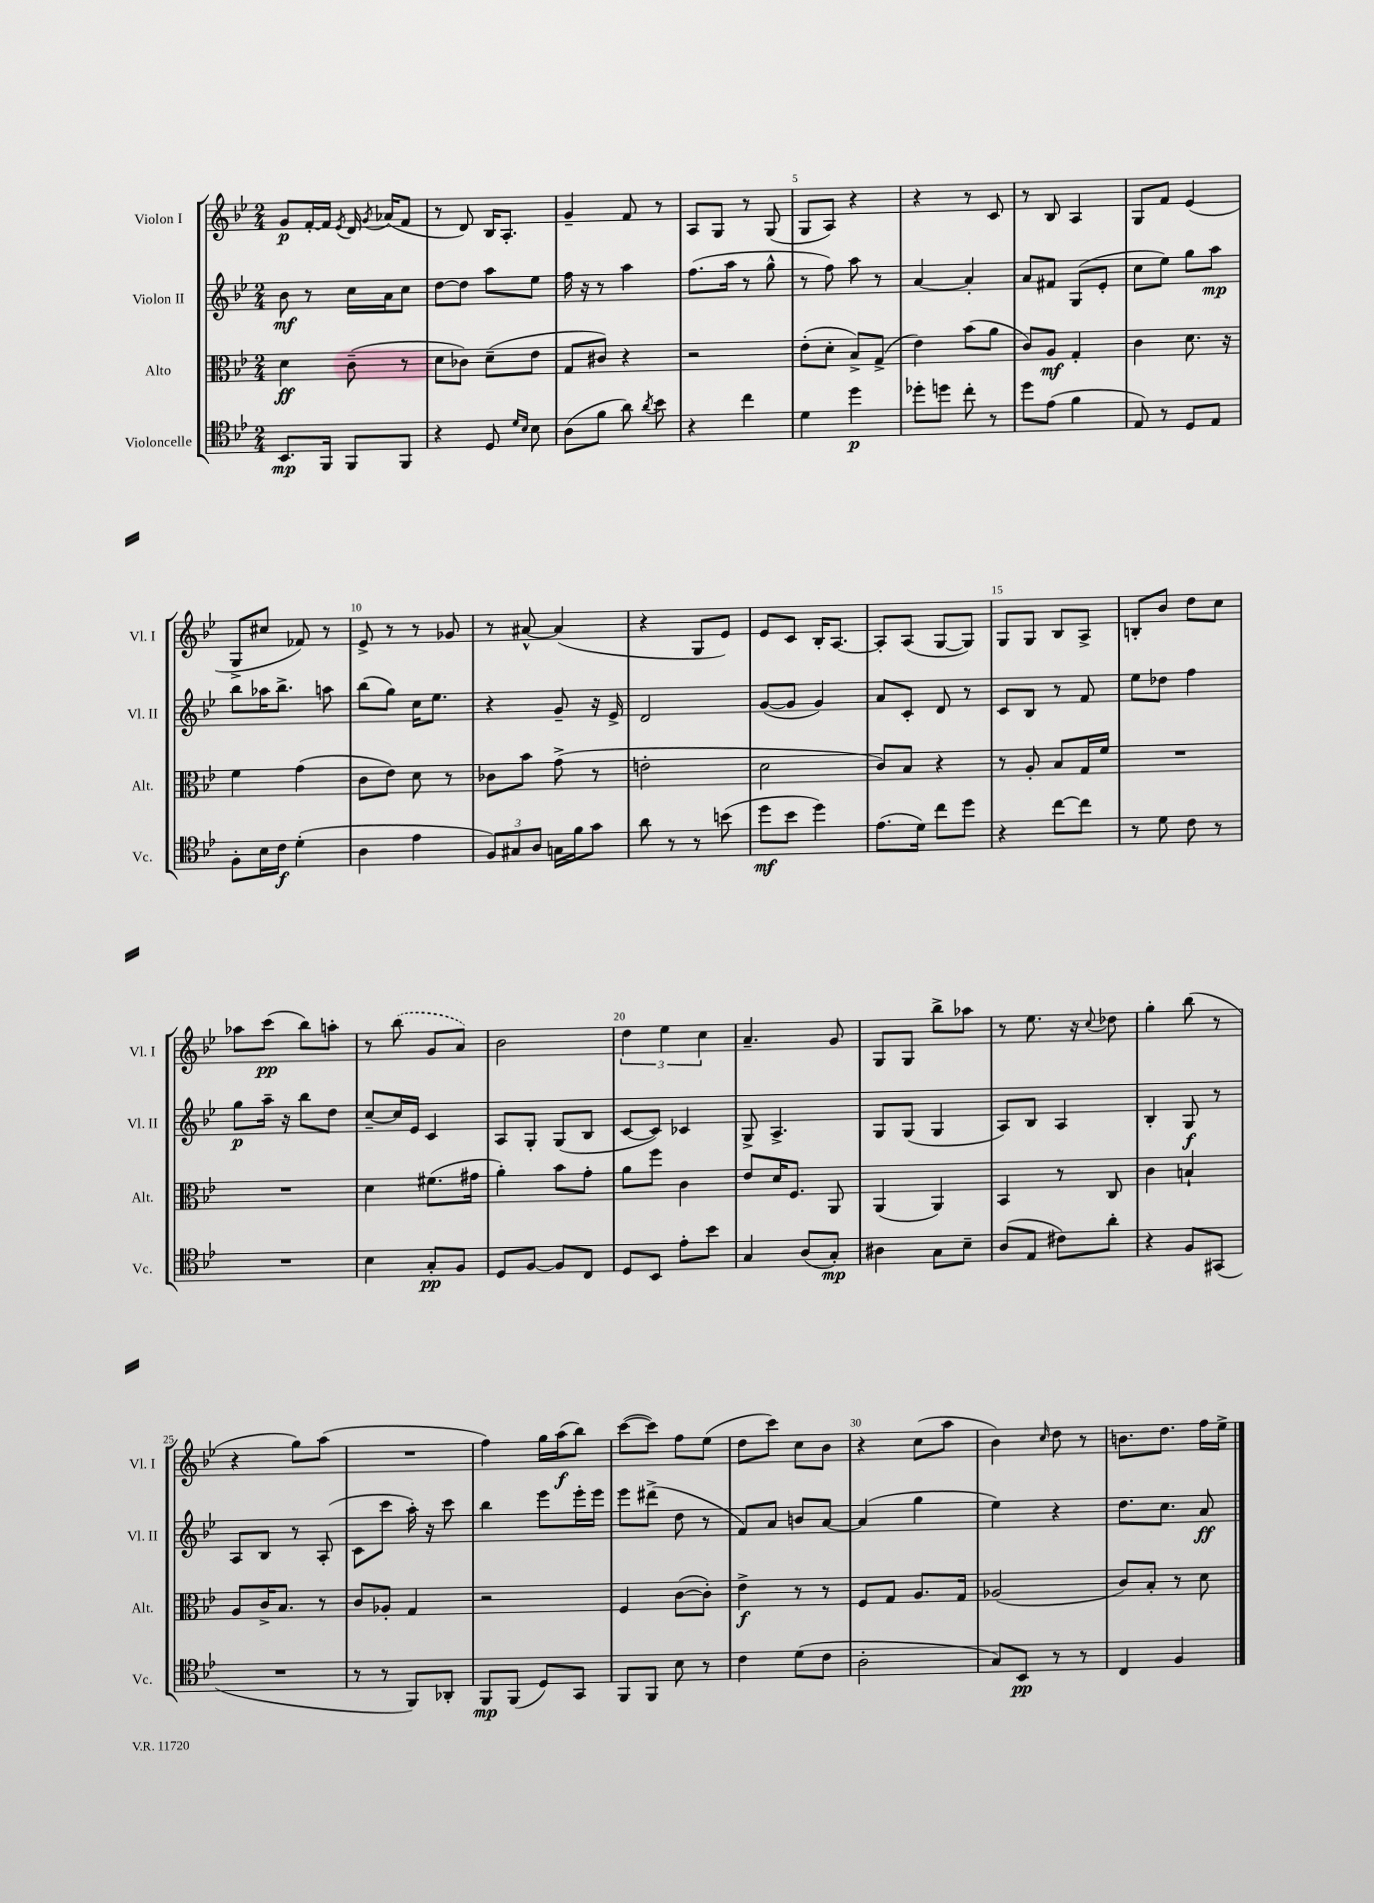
<<
\new StaffGroup <<
\new Staff = "s0" \with { instrumentName = "Violon I" shortInstrumentName = "Vl. I" } {
    \clef treble \key bes \major \numericTimeSignature \time 2/4
    \autoBeamOff g'8[\p f'16~-. f'16] \acciaccatura { ees'8 } d'16 \acciaccatura { g'8 } aes'16[( f'8] |
    r8 d'8) bes16[ a8.]-. |
    g'4-- f'8 r8 |
    a8[ g8] r8 g8( |
    g8[ a8]) r4 |
    r4 r8 c'8 |
    r8 bes8 a4 |
    g8[ f'8] ees'4( |
    g8[-> cis''8] fes'8) r8 |
    ees'8-> r8 r8 ges'8 |
    r8 ais'8~-^ ais'4( |
    r4 g8[ ees'8]) |
    ees'8[ c'8] bes16[-. a8.]~ |
    a8[-. a8]( g8[~ g8]) |
    g8[ g8] bes8[ a8]-> |
    b8[-. bes'8] d''8[ c''8] |
    aes''8[ c'''8]\pp( bes''8[) a''8]-. |
    r8 \once \slurDashed bes''8( g'8[ a'8]) |
    bes'2 |
    \tuplet 3/2 { d''4 ees''4 c''4 } |
    a'4.-- g'8 |
    g8[ g8] bes''8[-> aes''8] |
    r8 ees''8. r16 \appoggiatura { c''8 } des''8 |
    g''4-. bes''8( r8 |
    r4 g''8[) a''8]( |
    R2 |
    f''4) g''16[ a''16\f( bes''8]) |
    c'''8[~( c'''8]) f''8[ ees''8]( |
    d''8[ c'''8]) c''8[ bes'8] |
    r4 c''8[( a''8] |
    bes'4) \grace { c''16 } d''8 r8 |
    b'8.[ d''8.] f''16[ ees''16]-> \bar "|." |
}
\new Staff = "s1" \with { instrumentName = "Violon II" shortInstrumentName = "Vl. II" } {
    \clef treble \key bes \major \numericTimeSignature \time 2/4
    \autoBeamOff bes'8\mf r8 c''16[ a'16 c''8] |
    d''8[~ d''8] a''8[ ees''8] |
    f''16 r16 r8 a''4 |
    f''8.[( a''16] r8 g''8-^ |
    r8 f''8) a''8 r8 |
    a'4~ a'4-. |
    a'8[ fis'8] g8[( ees'8]-. |
    c''8[ ees''8]) g''8[ a''8]\mp |
    bes''8[ aes''16 bes''8.]-> a''8 |
    bes''8[( g''8]) c''16[ ees''8.] |
    r4 g'8-- r16 ees'16-> |
    d'2 |
    g'8[~( g'8] g'4) |
    a'8[ c'8]-. d'8 r8 |
    c'8[ bes8] r8 f'8 |
    ees''8[ des''8] f''4 |
    g''8[\p a''16]-- r16 bes''8[ d''8] |
    c''8[~-- c''16 ees'16] c'4 |
    a8[ g8]-. g8[( bes8] |
    c'8[~ c'8]) ces'4 |
    g8-> a4.-> |
    g8[ g8]( g4 |
    a8[) bes8] a4 |
    bes4-. g8\f r8 |
    a8[ bes8] r8 a8-.( |
    c'8[ c'''8] a''16-.) r16 c'''8 |
    bes''4 ees'''8[ ees'''16-. ees'''16] |
    ees'''8[ dis'''8]->( d''8 r8 |
    f'8[) a'8] b'8[ a'8]~ |
    a'4( g''4 |
    ees''4) r4 |
    d''8.[ c''8.] a'8\ff \bar "|." |
}
\new Staff = "s2" \with { instrumentName = "Alto" shortInstrumentName = "Alt." } {
    \clef alto \key bes \major \numericTimeSignature \time 2/4
    \autoBeamOff d'4\ff c'8--( r8 |
    d'8[ ces'8]) d'8[--( ees'8] |
    g8[ cis'8]) r4 |
    r2 |
    ees'8[-.( d'8]-. bes8[->) g8]->( |
    ees'4) bes'8[( a'8] |
    c'8[) a8]\mf g4-. |
    c'4 d'8. r16 |
    f'4 g'4( |
    c'8[ ees'8]) d'8 r8 |
    ces'8[ bes'8] g'8->( r8 |
    e'2-. |
    d'2 |
    c'8[) bes8] r4 |
    r8 a8-. bes8[ g16 f'16] |
    R2 |
    R2 |
    d'4 fis'8.[( gis'16] |
    a'4-.) bes'8[ g'8]-. |
    a'8[ f''8] c'4 |
    ees'8[ d'16 f8.] a,8 |
    a,4( a,4) |
    bes,4 r8 c8 |
    c'4 b4-! |
    a8[ c'16-> bes8.] r8 |
    c'8[ aes8]-. g4 |
    r2 |
    f4 c'8[~( c'8]-.) |
    ees'4->\f r8 r8 |
    f8[ g8] a8.[ g16] |
    aes2( |
    c'8[) bes8]-. r8 d'8 \bar "|." |
}
\new Staff = "s3" \with { instrumentName = "Violoncelle" shortInstrumentName = "Vc." } {
    \clef tenor \key bes \major \numericTimeSignature \time 2/4
    \autoBeamOff bes,8.[\mp f,16] f,8[ f,8] |
    r4 d8 \grace { d'16[ bes16] } bes8 |
    a8[( f'8] a'8) \acciaccatura { a'8 } bes'8 |
    r4 c''4 |
    d'4 d''4\p |
    des''8[-. d''8] c''8-. r8 |
    d''8[ ees'8]( f'4 |
    ees8) r8 d8[ ees8] |
    f8[-. bes16 c'16]\f d'4-.( |
    a4 ees'4 |
    \tuplet 3/2 { f8[) gis8 a8] } g16[ f'16 g'8] |
    a'8 r8 r8 b'8( |
    d''8[\mf bes'8] d''4) |
    ees'8.[( d'16]) c''8[ d''8] |
    r4 c''8[~ c''8] |
    r8 d'8 c'8 r8 |
    R2 |
    bes4 g8[-.\pp f8] |
    d8[ f8]~ f8[ c8] |
    d8[ bes,8] ees'8[-. bes'8] |
    g4 a8[( g8]-.\mp) |
    ais4 g8[ bes8]-- |
    a8[( ees8] cis'8[) a'8]-. |
    r4 f8[ gis,8]( |
    R2 |
    r8 r8 f,8[) aes,8]-. |
    f,8[\mp f,8]( d8[) g,8] |
    f,8[ f,8] bes8 r8 |
    c'4 d'8[( c'8] |
    a2-. |
    g8[) bes,8]\pp r8 r8 |
    c4 f4 \bar "|." |
}
>>
>>
\layout { \context { \Score \override BarNumber.break-visibility = ##(#f #t #t) barNumberVisibility = #(every-nth-bar-number-visible 5) } }
